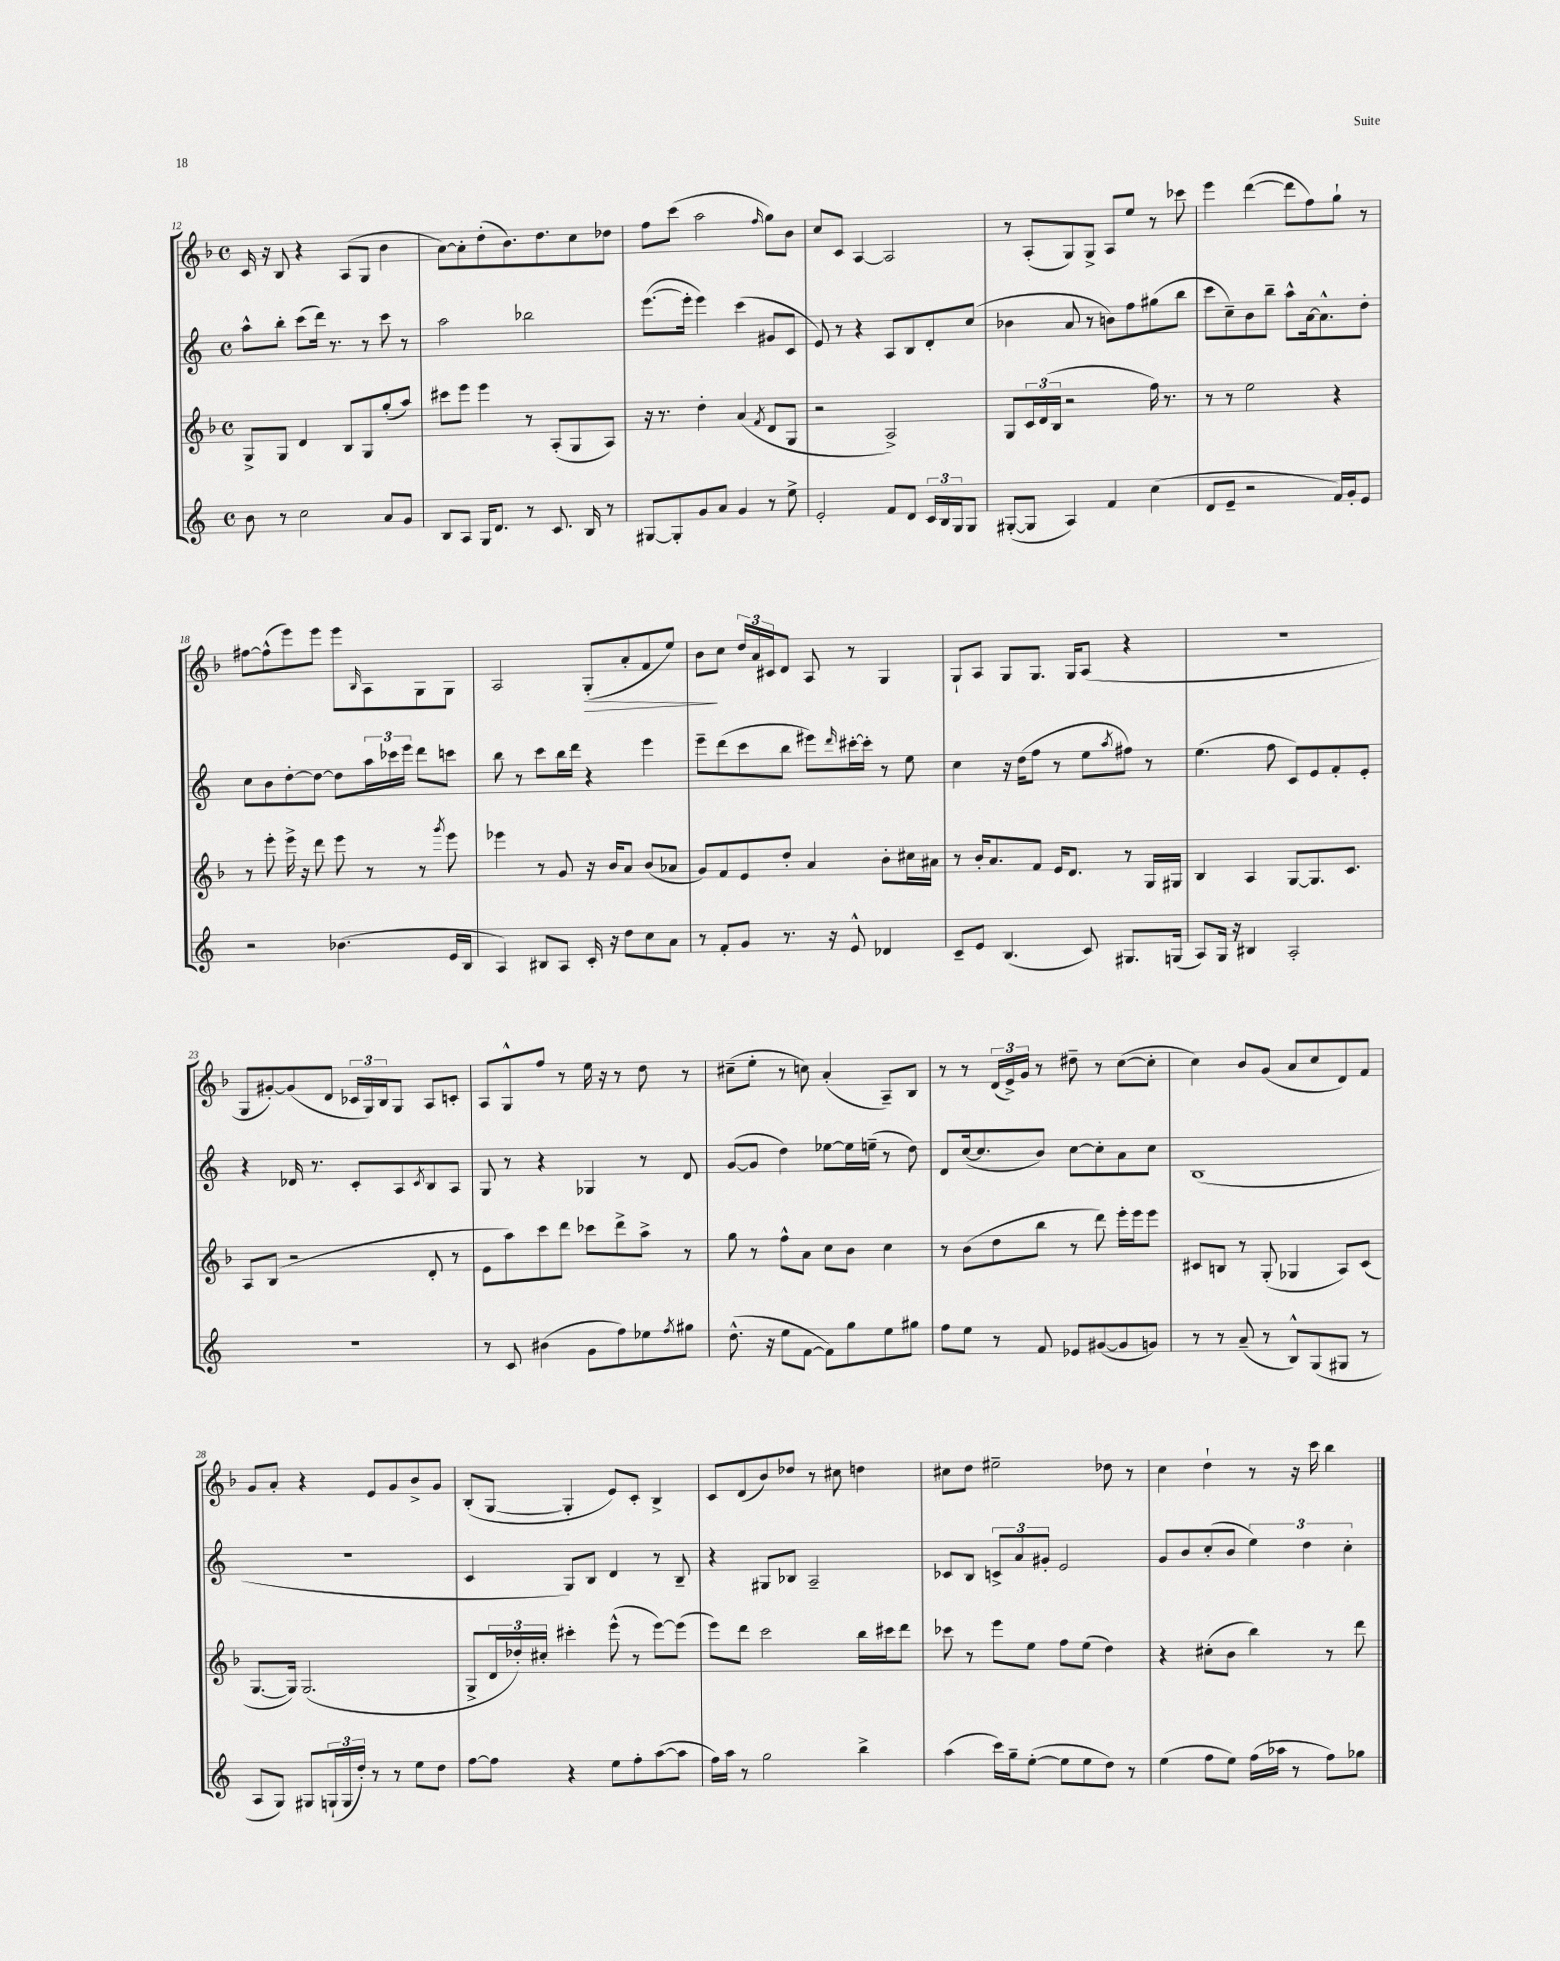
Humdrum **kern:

**kern	**kern	**kern	**kern
*staff4	*staff3	*staff2	*staff1
*clefG2	*clefG2	*clefG2	*clefG2
*k[]	*k[b-]	*k[]	*k[b-]
*M4/4	*M4/4	*M4/4	*M4/4
*met(c)	*met(c)	*met(c)	*met(c)
8b	8G^	8aa^^	16c
.	.	.	16r
8r	8G	8bb'	8B-
2cc	4d	(8ccc	4r
.	.	16ddd)	.
.	.	8.r	.
.	8B-	.	(8A
.	8G	8r	8G
8a	(8gg'	8ccc	4b-
8g	8aa)	8r	.
=	=	=	=
8B	8ccc#	2aa	[8a)
8A	8eee	.	8a']
16G	4eee	.	(8dd'
8.d	.	.	.
.	.	.	8.b-)
8r	8r	2bb-	.
.	.	.	8.dd
8.c	(8A'	.	.
.	8G	.	8cc
16B	.	.	.
8r	8A)	.	8dd-
=	=	=	=
[8G#	16r	([8.eee	8ff
.	8.r	.	.
8G#']	.	.	(8ccc
.	.	16eee']	.
8g	4dd'	4eee)	2aa
8a	.	.	.
4g	(4a	(4ccc	.
.	8qf	.	16qqff
8r	8d	8g#	8gg)
8ee^	8G	8c	8b-
=	=	=	=
2e'	2r	8e)	8cc
.	.	8r	8c
.	.	4r	[4A
8f	2A^)	8A	2A]
8d	.	8B	.
24c	.	8d'	.
24B	.	.	.
24G	.	.	.
8G	.	(8cc	.
=	=	=	=
([8G#'	8G	4b-	8r
8G#]	24c	.	(8A'
.	(24d	.	.
.	24B-	.	.
4A)	2r	8a	8G)
.	.	8r	8G^
4f	.	8b)	8A
.	.	8ff	8ee
(4cc	16ff)	(8gg#	8r
.	8.r	.	.
.	.	8bb	8ccc-
=	=	=	=
8d	8r	8ccc	4eee
8e~	8r	8cc~)	.
2r	2ee	8b	([4ddd
.	.	8bb~	.
.	.	8aa^^	8ddd]
.	.	[16a	8ff)
.	.	8.a^^]	.
16f)	4r	.	8gg`
16g'	.	.	.
8e	.	8dd'	8r
=	=	=	=
2r	8r	8cc	[8ff#
.	8eee'	8b	(8ff#^^]
.	16eee^	[8dd'	8eee)
.	16r	.	.
.	8ddd	8dd_	8eee
(4.b-	8eee	8dd]	8eee
.	.	.	16qqB-
.	8r	24aa	8A
.	.	24ccc-	.
.	.	24eee	.
.	8r	8ddd	8G
.	8qggg	.	.
16e	8eee	8ccc	8G
16B	.	.	.
=	=	=	=
4A)	4eee-	8bb	2A
.	.	8r	.
8B#	8r	8ccc	.
8A	8g	16bb	.
.	.	16ddd	.
16c'	16r	4r	(8G'
16r	16b-	.	.
8dd	8a	.	8a'
8cc	(8b-	4eee	8f
8a	8a-	.	8ee)
=	=	=	=
8r	8g)	8eee~	8b-
8f'	8f	(8ddd	8cc
8g	8e	8ccc	24dd
.	.	.	24a
.	.	.	24c#
8.r	8dd'	8bb	8d
.	4a	8eee#)	8A
16r	.	.	.
.	.	16qqddd	.
8e^^	.	[16ccc#'	8r
.	.	16ccc#']	.
4d-	8b-'	8r	4G
.	16cc#	8ee	.
.	16a#	.	.
=	=	=	=
8c~	8r	4cc	8G`
8e	16b-'	.	8A
.	8.a	.	.
(4.B	.	16r	8G
.	.	(16dd	.
.	8f	8ff	8.G
.	16e	8r	.
.	8.d	.	16G
8c)	.	8ee	(8A
.	.	8qaa	.
8.G#	8r	8ff#)	4r
.	16G	8r	.
(16G	16G#	.	.
=	=	=	=
8A)	4B-	(4.ee	1r
16G	.	.	.
16r	.	.	.
4B#	4A	.	.
.	.	8ff	.
2A'	[8G	8c)	.
.	8.G]	8e	.
.	.	8f'	.
.	8.c	.	.
.	.	8e'	.
=	=	=	=
1r	8A	4r	8G
.	(8B-	.	[8g#')
.	2r	16d-	(8g#]
.	.	8.r	.
.	.	.	8d
.	.	8c'	24c-
.	.	.	24G)
.	.	.	24B-
.	.	8A	8G
.	.	8qc	.
.	8d'	8B	8A
.	8r	8A	8c'
=	=	=	=
8r	8e	8G	8A
8c	8aa)	8r	8G^^
(4b#	8ccc	4r	8ff
.	8ddd	.	8r
8g	8ccc-	4G-	16ee
.	.	.	16r
8ff)	8ddd^	.	8r
8ee-	8aa^	8r	8dd
8qff	.	.	.
8gg#	8r	8d	8r
=	=	=	=
(8.dd^^	8gg	([8g	(8cc#~
.	8r	8g]	8ee'
16r	.	.	.
8ee	8ff^^	4dd)	8r
[8f	8a	.	8cc)
8f])	8cc	[8ee-	(4a'
8gg	8b-	16ee-]	.
.	.	(16ee~	.
8ee	4cc	8r	8A~)
8gg#	.	8dd)	8B-
=	=	=	=
8ff	8r	8d	8r
8ee	(8b-	([16cc	8r
.	.	8.cc]	.
8r	8dd	.	(24d
.	.	.	24e^)
.	.	.	24g
8f	8bb-	8b)	8r
8e-	8r	[8cc	8dd#~
([8g#	8ddd)	8cc']	8r
8g#]	16eee'	8a	([8cc
.	16eee	.	.
8g)	8eee	8cc	8cc']
=	=	=	=
8r	8c#	(1B	4cc)
8r	8B	.	.
(8a~	8r	.	8b-
8r	(8G'	.	(8g
8B^^)	4G-	.	8a
(8G	.	.	8cc
8G#	8A)	.	8d)
8r	(8c#	.	8f
=	=	=	=
8A	[8.G	1r	8g
8G)	.	.	8a'
.	16G])	.	.
8G#	(2.G	.	4r
(24G`	.	.	.
24G	.	.	.
24dd')	.	.	.
8r	.	.	8e
8r	.	.	8g
8ee	.	.	8b-^
8dd	.	.	8g
=	=	=	=
[8ff	8G^	4c	(8B-'
8ff]	24d	.	[8G
.	24dd-')	.	.
.	24cc#'	.	.
4r	4ccc#'	8G)	4G']
.	.	8B	.
8ee	(8eee^^	4d	8e)
8ff'	8r	.	8c'
([8aa	[8eee)	8r	4B-^
8aa]	(8eee]	8B~	.
=	=	=	=
16ff)	8eee)	4r	8c
16aa	.	.	.
8r	8ddd	.	(8d
2gg	2ccc	8G#	8b-)
.	.	8B-	8dd-
.	.	2A~	8r
.	.	.	8cc#
4bb^	16bb-	.	4dd
.	16ccc#	.	.
.	8ddd	.	.
=	=	=	=
(4aa	8ccc-	8c-	8cc#
.	8r	8B	8dd
16ccc)	8eee	12c^	2ee#~
16gg~	.	.	.
.	.	12a	.
([8ee'	8ee	.	.
.	.	12g#'	.
8ee]	8ff	2e	.
8ee	(8ee	.	.
8dd)	4dd)	.	8dd-
8r	.	.	8r
=	=	=	=
(4ee	4r	8g	4cc
.	.	8b	.
8ff	(8cc#'	(8cc'	4dd`
8ee)	8b-	8b	.
(16ff	4bb-)	6ee)	8r
16aa-	.	.	.
8r	.	.	16r
.	.	6dd	.
.	.	.	16ccc
8ff)	8r	.	4bb-
.	.	6cc'	.
8gg-	8ddd	.	.
==	==	==	==
*-	*-	*-	*-
